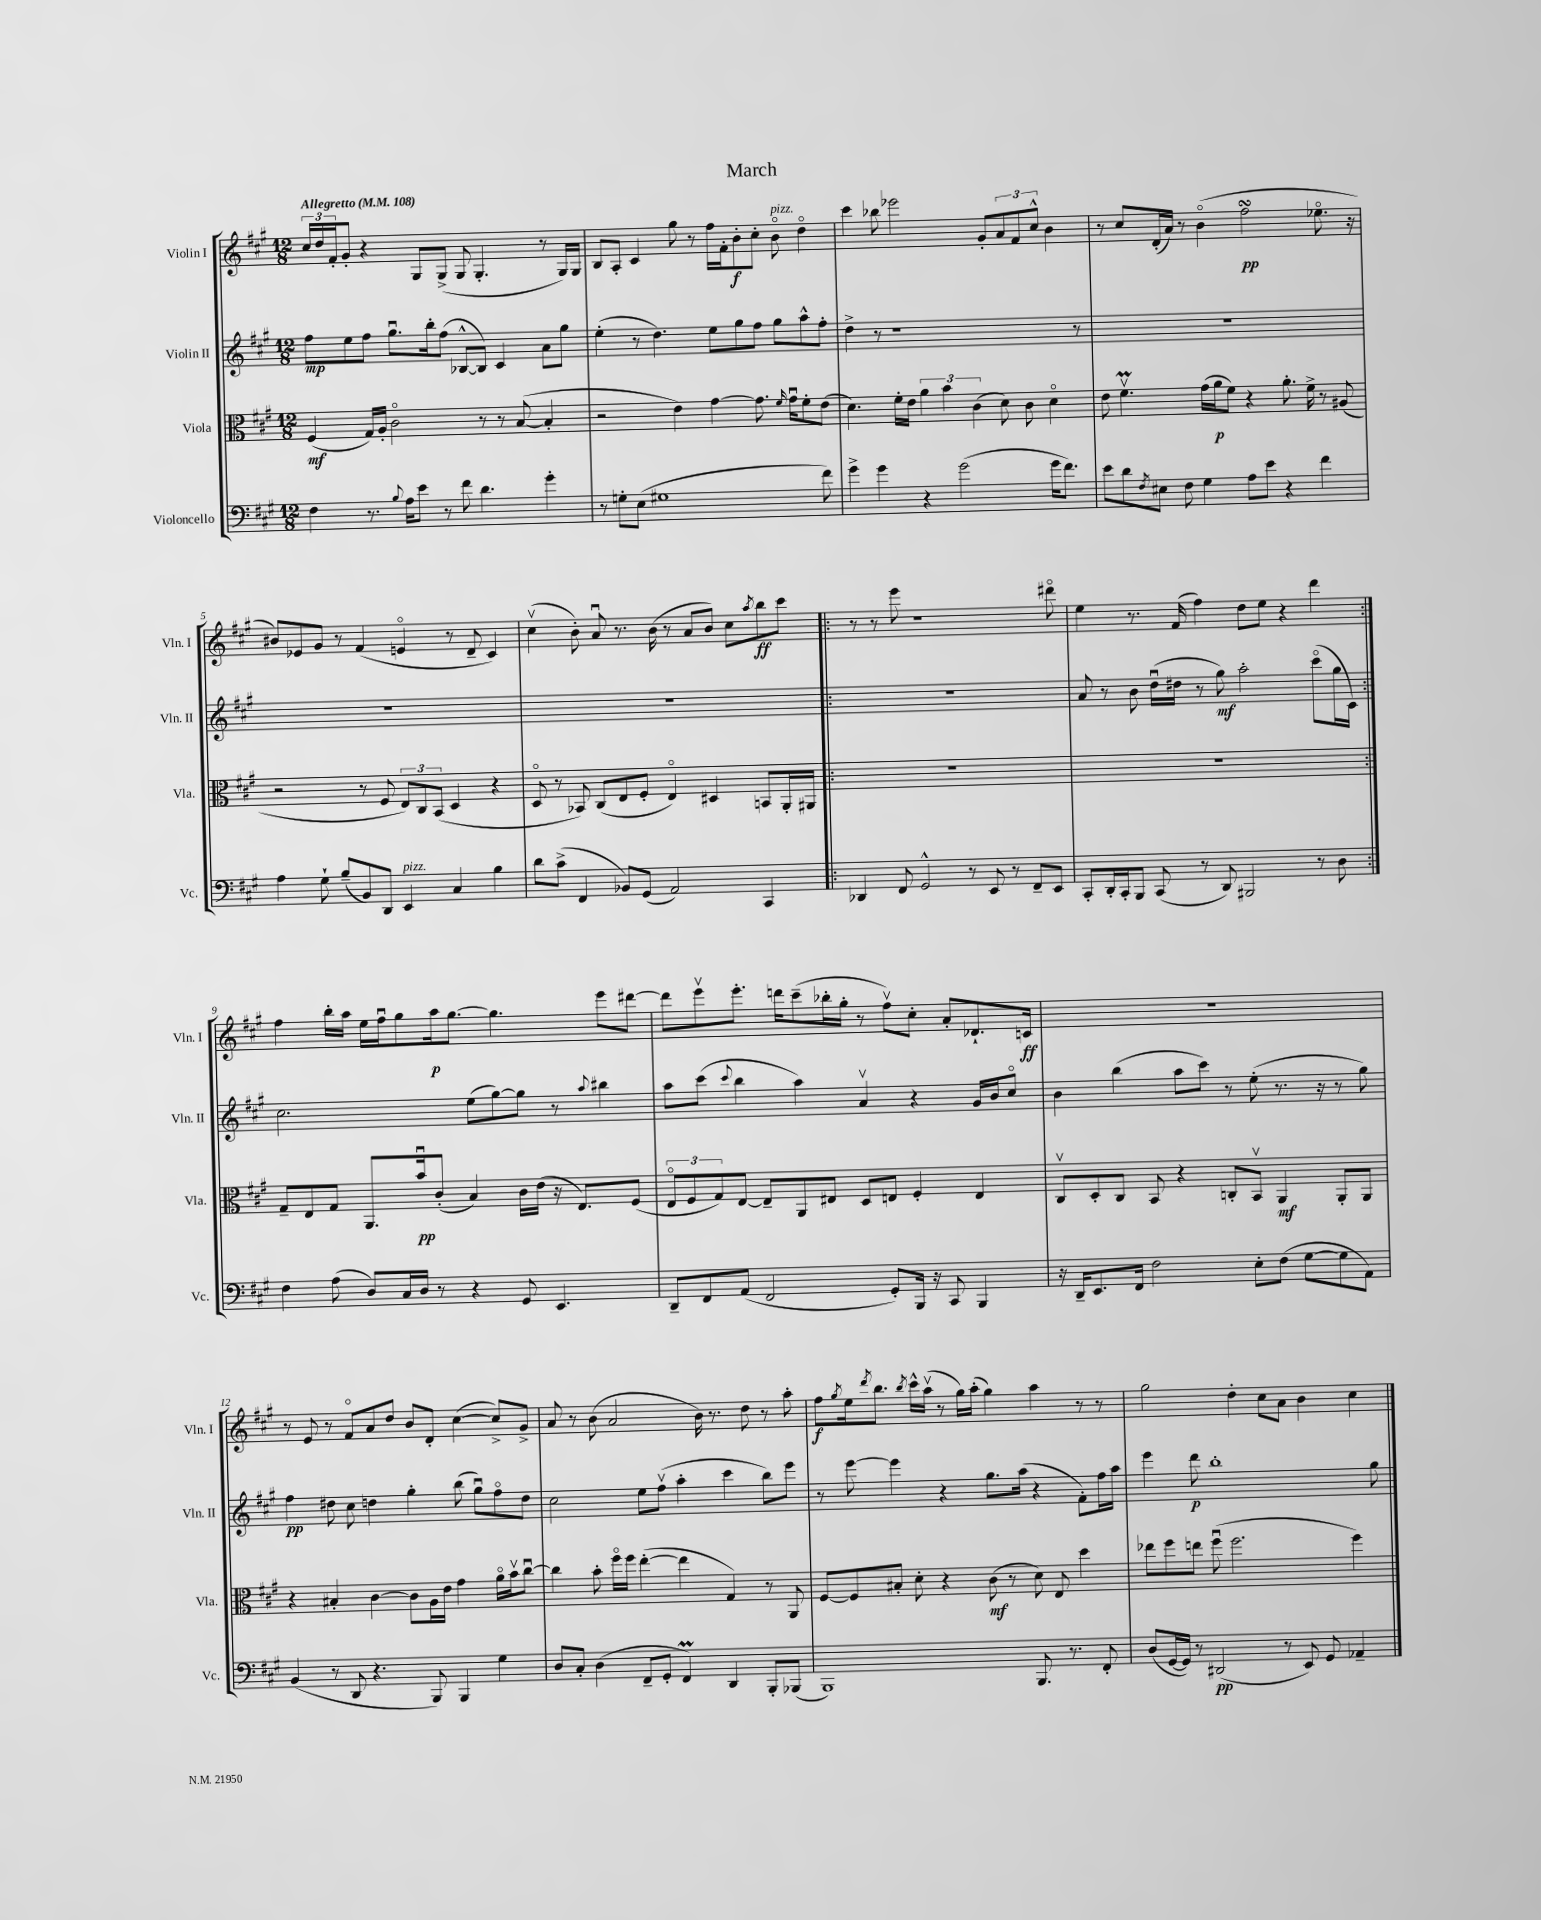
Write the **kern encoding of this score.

**kern	**dynam	**kern	**dynam	**kern	**dynam	**kern	**dynam
*part4	*part4	*part3	*part3	*part2	*part2	*part1	*part1
*staff4	*staff4	*staff3	*staff3	*staff2	*staff2	*staff1	*staff1
*I"Violoncello	*	*I"Viola	*	*I"Violin II	*	*I"Violin I	*
*I'Vc.	*	*I'Vla.	*	*I'Vln. II	*	*I'Vln. I	*
*clefF4	*	*clefC3	*	*clefG2	*	*clefG2	*
*k[f#c#g#]	*	*k[f#c#g#]	*	*k[f#c#g#]	*	*k[f#c#g#]	*
*M12/8	*	*M12/8	*	*M12/8	*	*M12/8	*
*MM108	*	*MM108	*	*MM108	*	*MM108	*
=1	=1	=1	=1	=1	=1	=1	=1
!	!	!	!	!	!	!LO:TX:a:B:t=Allegretto	!
4F#\	.	(4F#/	mf	8ff#\L	mp	24cc#/LL	.
.	.	.	.	.	.	24dd/	.
.	.	.	.	.	.	24f#'/J	.
.	.	.	.	8ee\	.	8g#'/J	.
8.r	.	16G#/LL)	.	8ff#\J	.	4r	.
.	.	16A'/JJ	.	.	.	.	.
.	.	2c#\	.	8.gg#u\L	.	.	.
8qqB/	.	.	.	.	.	.	.
16A\KL	.	.	.	.	.	.	.
8e\J	.	.	.	.	.	8G#/L	.
.	.	.	.	16bb'\k	.	.	.
8r	.	.	.	(8ff#\J	.	(8G#^/J	.
8f#\	.	.	.	[8B-X^^/L	.	8G#/	.
4.d\	.	8r	.	8B-/J])	.	4.G#'/	.
.	.	8r	.	4c#/	.	.	.
.	.	([8B/	.	.	.	.	.
4g#'\	.	4B'/]	.	8a\L	.	8r	.
.	.	.	.	8gg#\J	.	16G#/LL)	.
.	.	.	.	.	.	16G#/JJ	.
=2	=2	=2	=2	=2	=2	=2	=2
8r	.	2r	.	(4ee'\	.	8B/L	.
8Gn'\L	.	.	.	.	.	8A'/J	.
(8E\J	.	.	.	8r	.	4c#/	.
1G#X	.	.	.	4.dd\)	.	.	.
.	.	4e\)	.	.	.	8gg#\	.
.	.	.	.	.	.	8r	.
.	.	[4g#\	.	8ee\L	.	16ff#\LL	.
.	.	.	.	.	.	16f#'\J	.
.	.	.	.	8gg#\	.	8b'\	f
.	.	8.g#\]	.	8ff#\J	.	8cc#'\J	.
!	!	!	!	!	!	!LO:TX:a:i:t=pizz.	!
.	.	.	.	8gg#\L	.	8b\	.
.	.	16qqf#/	.	.	.	.	.
.	.	16g#u\KL	.	.	.	.	.
.	.	8f#'\	.	8aa^^\	.	4dd\	.
8f#\)	.	(8e\J	.	8ff#'\J	.	.	.
=3	=3	=3	=3	=3	=3	=3	=3
4g#^\	.	4.d\)	.	4dd^\	.	4ccc#\	.
4g#\	.	.	.	8r	.	8bb-X\	.
.	.	16f#'\LL	.	1r	.	2eee-X\	.
.	.	16e\JJ	.	.	.	.	.
4r	.	6a\	.	.	.	.	.
.	.	6b\	.	.	.	.	.
(2g#\	.	.	.	.	.	.	.
.	.	(6c#\	.	.	.	.	.
.	.	.	.	.	.	8g#'/L	.
.	.	8d\)	.	.	.	12a/	.
.	.	.	.	.	.	12f#/	.
.	.	8c#\	.	.	.	.	.
.	.	.	.	.	.	12cc#^^/J	.
16g#\KL	.	4d\	.	.	.	4b\	.
8.f#\J)	.	.	.	.	.	.	.
.	.	.	.	8r	.	.	.
=4	=4	=4	=4	=4	=4	=4	=4
8e\L	.	8e\	.	1.r	.	8r	.
8d\	.	4.f#Mv\	.	.	.	8cc#/L	.
8qF#/	.	.	.	.	.	.	.
8E#X\J	.	.	.	.	.	(16d'/L	.
.	.	.	.	.	.	16a/JJ)	.
8F#\	.	.	.	.	.	8r	.
4G#\	.	(16g#\LL	.	.	.	(4b\	.
.	.	16a\J	p	.	.	.	.
.	.	8f#\J)	.	.	.	.	.
8A\L	.	4r	.	.	.	2ff#sSSS\	pp
8e\J	.	.	.	.	.	.	.
4r	.	8.a'\	.	.	.	.	.
.	.	16f#^\	.	.	.	.	.
4f#\	.	8r	.	.	.	8.ee-X\	.
.	.	(8A#X/	.	.	.	.	.
.	.	.	.	.	.	16r	.
!!LO:LB:g=z
=5	=5	=5	=5	=5	=5	=5	=5
4A\	.	2r	.	1.r	.	8b#X/L)	.
.	.	.	.	.	.	8e-X/	.
8G#`\	.	.	.	.	.	8g#/J	.
(8B~/L	.	.	.	.	.	8r	.
8BB/)	.	8r	.	.	.	(4f#/	.
8DD/J	.	8F#/	.	.	.	.	.
!LO:TX:a:i:t=pizz.	!	!	!	!	!	!	!
4EE/	.	12E/L)	.	.	.	4en/	.
.	.	12C#/	.	.	.	.	.
.	.	(12BB/J	.	.	.	.	.
4C#/	.	4D/	.	.	.	8r	.
.	.	.	.	.	.	8d~/	.
4B\	.	4r	.	.	.	4c#/)	.
=6	=6	=6	=6	=6	=6	=6	=6
8d\L	.	8D/	.	1.r	.	(4cc#v\	.
(8c#^\J	.	8r	.	.	.	.	.
4FF#/	.	8BB-X/)	.	.	.	8b'\)	.
.	.	(8C#/L	.	.	.	8au/	.
8BB-X/L)	.	8E/	.	.	.	8.r	.
(8GG#/J	.	8F#'/J	.	.	.	.	.
.	.	.	.	.	.	(16b\	.
2AA/)	.	4E/)	.	.	.	8r	.
.	.	.	.	.	.	8a/L	.
.	.	4D#X/	.	.	.	8b/J)	.
.	.	.	.	.	.	8cc#\L	.
.	.	.	.	.	.	8qaa/	.
4CC#/	.	8BBn/L	.	.	.	8bb\	ff
.	.	16AA'/L	.	.	.	8ccc#\J	.
.	.	16AA#X/JJ	.	.	.	.	.
=7!|:	=7!|:	=7!|:	=7!|:	=7!|:	=7!|:	=7!|:	=7!|:
4DD-X/	.	1.r	.	1.r	.	8r	.
.	.	.	.	.	.	8r	.
8FF#/	.	.	.	.	.	8eee\	.
2GG#^^/	.	.	.	.	.	1r	.
8r	.	.	.	.	.	.	.
8EE/	.	.	.	.	.	.	.
8r	.	.	.	.	.	.	.
8FF#~/L	.	.	.	.	.	.	.
8EE/J	.	.	.	.	.	8ddd#X\	.
=8	=8	=8	=8	=8	=8	=8	=8
8CC#'/L	.	1.r	.	8a/	.	4ee\	.
16DD'/L	.	.	.	8r	.	.	.
16CC#'/J	.	.	.	.	.	.	.
8BBB/J	.	.	.	8b\	.	8.r	.
(8CC#/	.	.	.	(16ddu\LL	.	.	.
.	.	.	.	16dd#X\JJ	.	(16f#/	.
8r	.	.	.	8r	.	4ff#\)	.
8DD/)	.	.	.	8gg#\)	mf	.	.
2BBB#X/	.	.	.	2aa'\	.	8dd\L	.
.	.	.	.	.	.	8ee\J	.
.	.	.	.	.	.	4r	.
8r	.	.	.	(8ccc#\L	.	4ddd\	.
8D\	.	.	.	16gg#\L	.	.	.
.	.	.	.	16c#\JJ)	.	.	.
!!LO:LB:g=z
=9:|!	=9:|!	=9:|!	=9:|!	=9:|!	=9:|!	=9:|!	=9:|!
4F#\	.	8G#~/L	.	2.cc#\	.	4ff#\	.
.	.	8E/	.	.	.	.	.
(8A\	.	8G#/J	.	.	.	16bb'\LL	.
.	.	.	.	.	.	16aa\JJ	.
8D/L)	.	8.AA/L	.	.	.	16ee\LL	.
.	.	.	.	.	.	16ff#u\J	.
16C#/L	.	.	.	.	.	8gg#\	.
16D/JJ	.	16bu/k	pp	.	.	.	.
8r	.	(8c#'/J	.	.	.	16aa\k	p
.	.	.	.	.	.	[8.gg#\J	.
4r	.	4B/)	.	(8ee\L	.	.	.
.	.	.	.	[8gg#\)	.	4.gg#\]	.
8GG#/	.	16c#\LL	.	8gg#\J]	.	.	.
.	.	(16e\JJ	.	.	.	.	.
4.EE/	.	16r	.	8r	.	.	.
.	.	8.E/L)	.	.	.	.	.
.	.	.	.	8qqaa/	.	.	.
.	.	.	.	4bb#X\	.	8eee\L	.
.	.	(8F#/J	.	.	.	[8ddd#X\J	.
=10	=10	=10	=10	=10	=10	=10	=10
8DD~/L	.	12E/L	.	8aa\L	.	8ddd#\L]	.
.	.	12F#/	.	.	.	.	.
8FF#/	.	.	.	(8ccc#\J	.	8eeev\	.
.	.	12G#/)	.	.	.	.	.
.	.	.	.	8qqccc#/	.	.	.
(8AA/J	.	[8E/J	.	4bb\	.	8.eee'\J	.
2FF#/	.	8E~/L]	.	.	.	.	.
.	.	.	.	.	.	16dddn\KL	.
.	.	8AA/	.	4aa\)	.	(8ccc#~\	.
.	.	8E#X/J	.	.	.	16bb-X'\L	.
.	.	.	.	.	.	16gg#'\JJ	.
.	.	8D/L	.	4av/	.	8r	.
8GG#'/L)	.	8En/J	.	.	.	8ff#v\L)	.
16BBB/Jk	.	4F#'/	.	4r	.	8cc#'\J	.
16r	.	.	.	.	.	.	.
8CC#/	.	.	.	.	.	8a'/L	.
4BBB/	.	4E/	.	16g#/LL	.	8.d-X`/	.
.	.	.	.	16b/J	.	.	.
.	.	.	.	8cc#/J	.	.	.
.	.	.	.	.	.	16cn/Jk	ff
=11	=11	=11	=11	=11	=11	=11	=11
16r	.	8C#v/L	.	4b\	.	1.r	.
16DD~/KL	.	.	.	.	.	.	.
8.EE/	.	8D'/	.	.	.	.	.
.	.	8C#/J	.	(4bb\	.	.	.
16FF#/Jk	.	.	.	.	.	.	.
2F#\	.	8BB/	.	.	.	.	.
.	.	4r	.	8aa\L	.	.	.
.	.	.	.	8ccc#\J)	.	.	.
.	.	8Cn'/L	.	8r	.	.	.
8E'\L	.	8BBv/J	.	(8ee'\	.	.	.
(8F#\J	.	4AA/	mf	8.r	.	.	.
[8G#\L	.	.	.	.	.	.	.
.	.	.	.	16r	.	.	.
8G#\]	.	8AA'/L	.	8r	.	.	.
8AA\J)	.	8AA/J	.	8gg#\)	.	.	.
!!LO:LB:g=z
=12	=12	=12	=12	=12	=12	=12	=12
(4BB/	.	4r	.	4ff#\	pp	8r	.
.	.	.	.	.	.	8e/	.
8r	.	4B#X'/	.	8dd#X\	.	8r	.
8DD/	.	.	.	8cc#\	.	8f#/L	.
4.r	.	[4c#\	.	4ddn\	.	8a/	.
.	.	.	.	.	.	8dd/J	.
.	.	8c#\L]	.	4gg#'\	.	8b/L	.
8BBB/)	.	16A\L	.	.	.	8d'/J	.
.	.	16e\JJ	.	.	.	.	.
4BBB/	.	4g#\	.	(8bb\	.	([4cc#\	.
.	.	.	.	8gg#u\L)	.	.	.
4G#\	.	16a\LL	.	8ff#\	.	8cc#^/L])	.
.	.	16bv\J	.	.	.	.	.
.	.	[8cc#u\J	.	8dd\J	.	8g#^/J	.
=13	=13	=13	=13	=13	=13	=13	=13
8D/L	.	4cc#\]	.	2cc#\	.	8a/	.
8C#'/J	.	.	.	.	.	8r	.
(4D\	.	8b'\	.	.	.	(8b\	.
.	.	16ff#\LL	.	.	.	2a/	.
.	.	16ff#\JJ	.	.	.	.	.
8FF#~/L	.	([4ee'\	.	8ee\L	.	.	.
8GG#'/J	.	.	.	(8ff#v\J	.	.	.
4FF#M/)	.	4ee\]	.	4aa'\	.	.	.
.	.	.	.	.	.	16b\)	.
.	.	.	.	.	.	8.r	.
4DD/	.	4G#/)	.	4ccc#\	.	.	.
.	.	.	.	.	.	8dd\	.
8BBB'/L	.	8r	.	8bb\L)	.	8r	.
(8BBB-X/J	.	8AA/	.	8eee\J	.	8aa'\	.
=14	=14	=14	=14	=14	=14	=14	=14
1BBB)	.	[8F#/L	.	8r	.	8ff#\L	f
.	.	.	.	.	.	8qgg#/	.
.	.	8F#/]	.	[8eee\	.	16ee\k	.
.	.	.	.	.	.	8qddd/	.
.	.	.	.	.	.	8.bb\J	.
.	.	8B#X'/J	.	4eee\]	.	.	.
.	.	.	.	.	.	8qbb/	.
.	.	8d'\	.	.	.	16ccc#^^\LL	.
.	.	.	.	.	.	(16aav\JJ	.
.	.	4r	.	4r	.	8r	.
.	.	.	.	.	.	16gg#\LL)	.
.	.	.	.	.	.	(16aa'\JJ	.
.	.	(8c#\	mf	8.gg#\L	.	4gg#\)	.
.	.	8r	.	.	.	.	.
.	.	.	.	(16aa\Jk	.	.	.
8.BBB/	.	8d\)	.	4r	.	4aa\	.
.	.	8E/	.	.	.	.	.
8.r	.	.	.	.	.	.	.
.	.	4dd\	.	8f#'\L)	.	8r	.
8FF#'/	.	.	.	16ff#\L	.	8r	.
.	.	.	.	16aa\JJ	.	.	.
=15	=15	=15	=15	=15	=15	=15	=15
(8D/L	.	8ee-X\L	.	4eee\	.	2gg#\	.
[16GG#/L	.	8ff#\	.	.	.	.	.
16GG#/JJ])	.	.	.	.	.	.	.
8r	.	8een\J	.	8ddd\	p	.	.
(2DD#X/	pp	(8ff#u\	.	1bb'	.	.	.
.	.	2.ff#\	.	.	.	4dd'\	.
.	.	.	.	.	.	8cc#\L	.
8r	.	.	.	.	.	8a\J	.
8EE/)	.	.	.	.	.	4b\	.
8GG#/	.	.	.	.	.	.	.
4AA-X~/	.	4ff#\)	.	.	.	4cc#\	.
.	.	.	.	8gg#\	.	.	.
==	==	==	==	==	==	==	==
*-	*-	*-	*-	*-	*-	*-	*-
